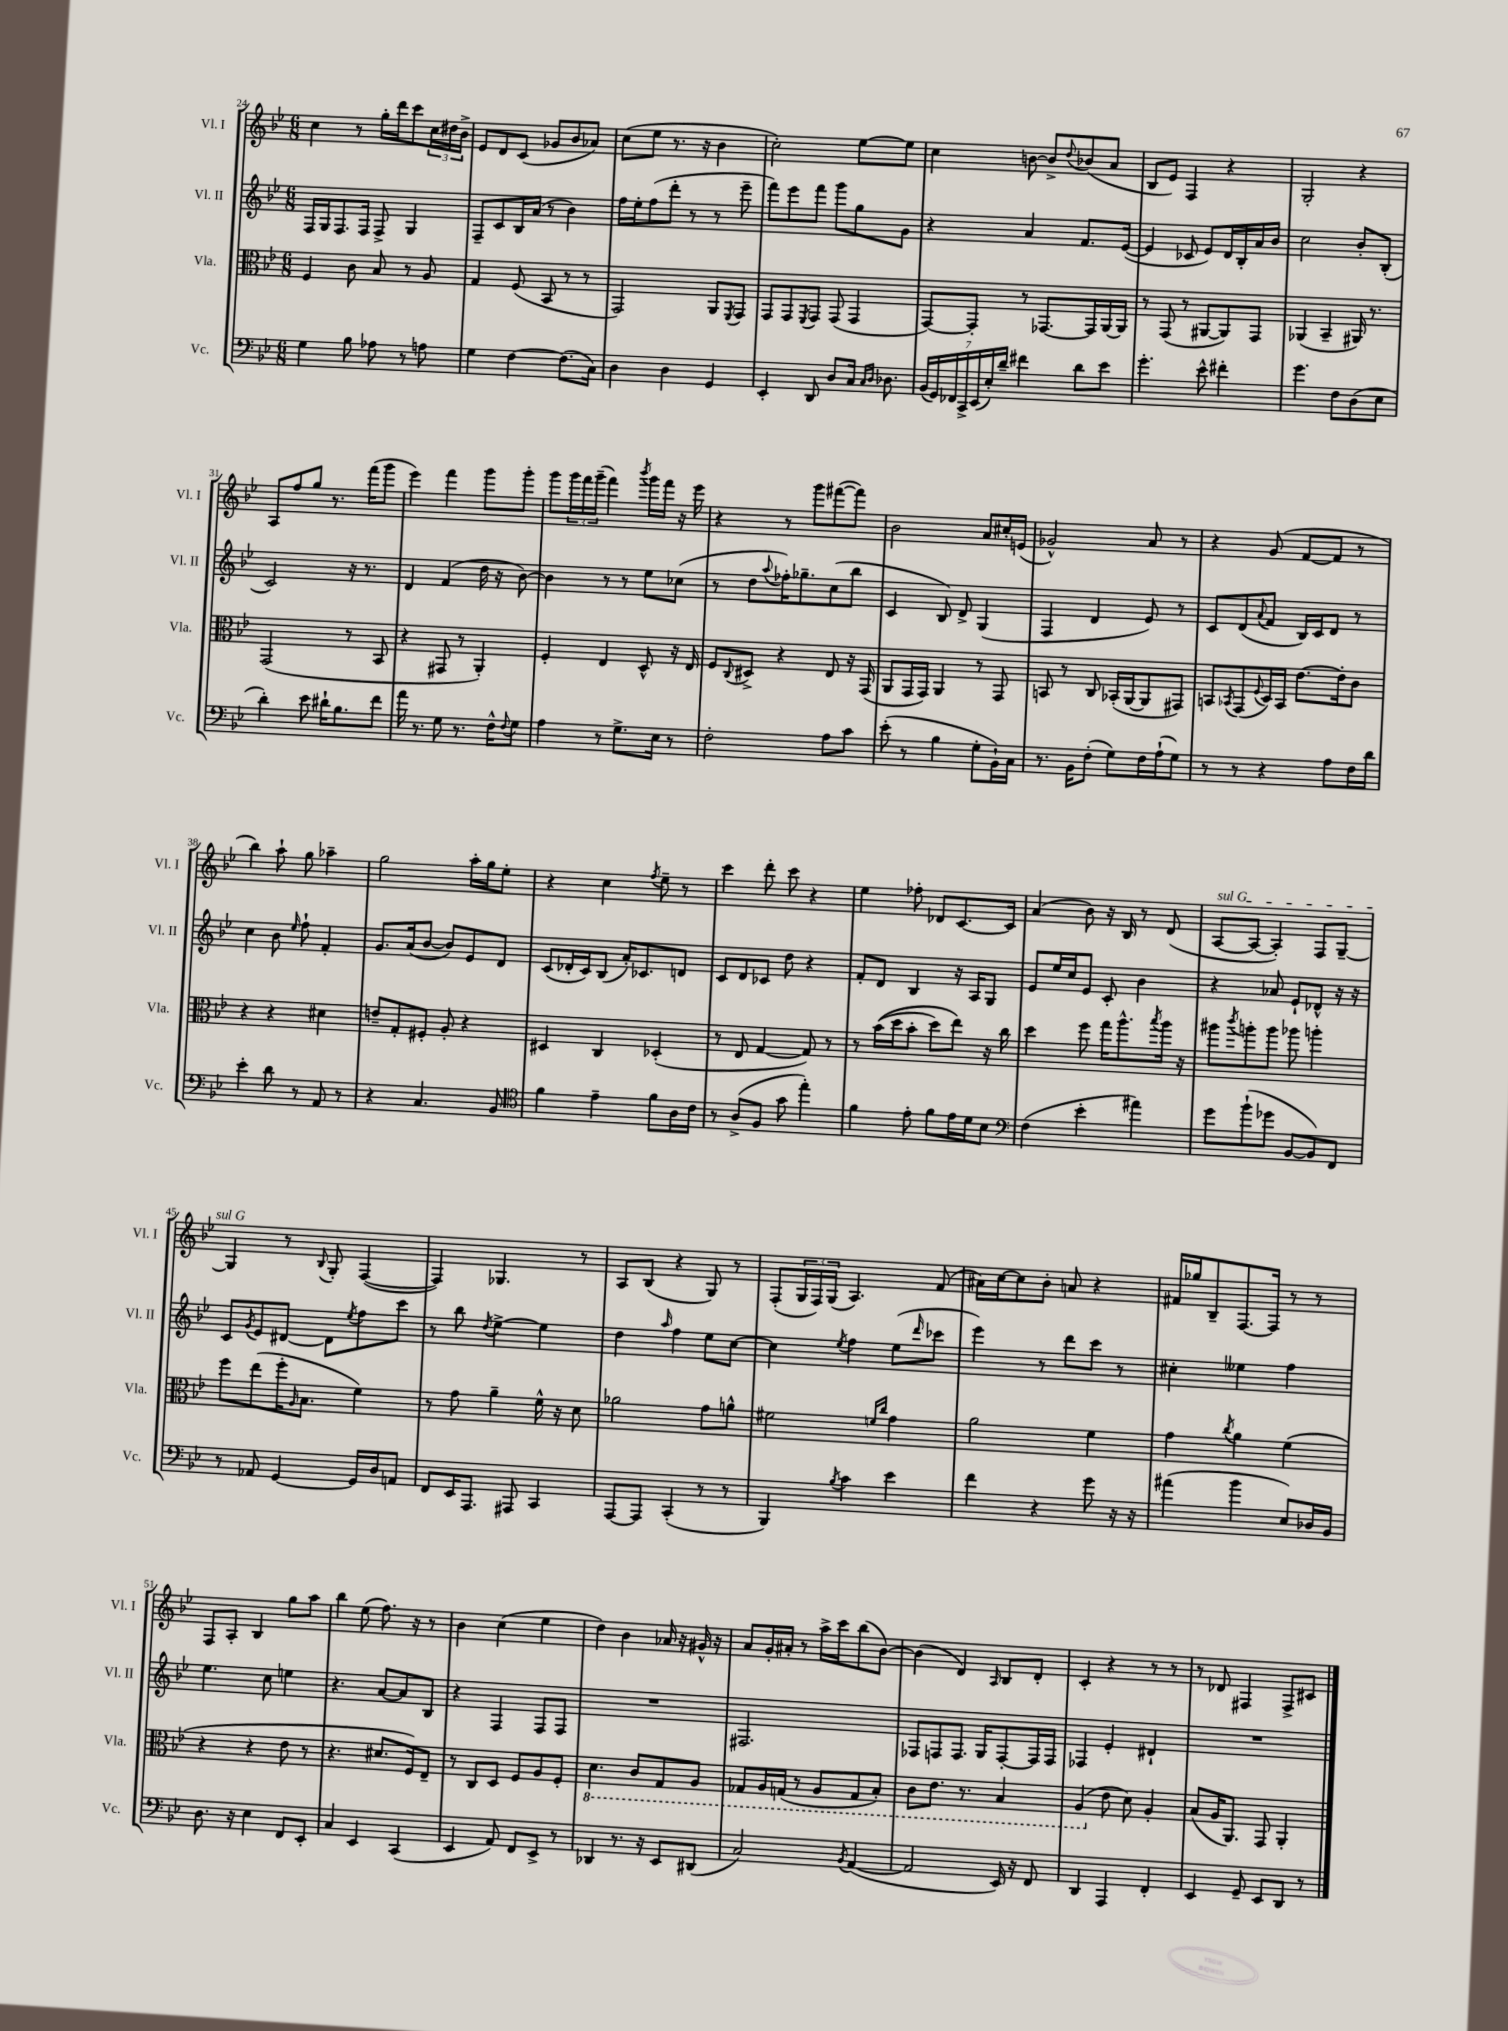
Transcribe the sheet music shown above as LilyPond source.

<<
\new StaffGroup <<
\new Staff = "s0" \with { instrumentName = "Vl. I" shortInstrumentName = "Vl. I" } {
    \clef treble \key bes \major \numericTimeSignature \time 6/8
    c''4 r8 g''16-. d'''16 c'''8 \tuplet 3/2 { c''16 dis''16 bes'16-> } |
    ees'8 d'8 c'8( ges'8 bes'8 aes'8) |
    c''8( ees''8 r8. r16 bes'4 |
    c''2-.) ees''8~ ees''8 |
    c''4 b'8~ b'8-> \appoggiatura { d''8 } bes'8( a'8 |
    bes8 ees'8) f4 r4 |
    g2-. r4 |
    a8 f''8 g''8 r8. f'''16( g'''8 |
    ees'''4) f'''4 g'''8 g'''8-. |
    g'''8 \tuplet 3/2 { g'''16 f'''16 g'''16--( } f'''4) \acciaccatura { bes'''8 } g'''16 f'''16 r16 ees'''16 |
    r4 r8 g'''8 fis'''8~( fis'''8) |
    bes'2 a'8 cis''16-. e'16( |
    ges'2-^) a'8 r8 |
    r4 g'8( f'8~ f'8 r8 |
    bes''4) a''8-! g''8 aes''4-- |
    g''2 a''16-. g''16 ees''8-. |
    r4 c''4 \acciaccatura { f''8 } ees''8-- r8 |
    c'''4 d'''8-. c'''8 r4 |
    ees''4 fes''8-. des'8 c'8.~ c'16 |
    a'4( bes'8) r16 bes16 r8 d'8( |
    \once \override TextSpanner.bound-details.left.text = \markup { \italic "sul G" } a8~\startTextSpan a8~ a4-.) f8 g8~-- |
    g4\stopTextSpan r8 \appoggiatura { bes8 } g8-. f4~( |
    f4) ges4. r8 |
    a8 bes8( r4 g8) r8 |
    f8-.( \tuplet 3/2 { g16 f16) g16( } a4.) f'8( |
    ais'16) c''16~ c''8 bes'8-. a'8 r4 |
    fis'16 ges''16 bes8-- f8.~ f16 r8 r8 |
    f8 a8-. bes4 g''8 a''8 |
    bes''4 ees''8( f''8.) r16 r8 |
    bes'4 c''4( ees''4 |
    d''4) bes'4 aes'16 r16 gis'16-^ r16 |
    a'8 g'16-. ais'16-. r8 a''16-> c'''16 bes''8( bes'8~) |
    bes'4( d'4) \grace { a16 } bes8 d'8-. |
    c'4-. r4 r8 r8 |
    r8 des'8 fis4 fis8-> cis'8 \bar "|." |
}
\new Staff = "s1" \with { instrumentName = "Vl. II" shortInstrumentName = "Vl. II" } {
    \clef treble \key bes \major \numericTimeSignature \time 6/8
    f16 g16 f8. f16 f8-> g4 |
    f8-- c'8 bes16 a'16( r8 bes'4) |
    f''16 ees''16-. f''8( d'''8-. r8 r8 ees'''8-- |
    f'''8) ees'''8 f'''8 g'''8 g''8 g'8 |
    r4 a'4 f'8. ees'16~( |
    ees'4 ces'8 ees'8) d'16 bes16-. a'16 bes'16 |
    c''2 bes'8-. bes8-.( |
    c'2) r16 r8. |
    d'4 f'4( d''16 r16 bes'8~) |
    bes'4 r8 r8 ees''8 ces''8( |
    r8 d''8 \appoggiatura { a''8 } fes''16-.) ges''8.-- c''8( bes''8 |
    c'4 bes8) d'8-> g4( |
    f4 d'4 ees'8) r8 |
    c'8 d'8( \appoggiatura { a'8 } f'8 bes16) c'16 d'8 r8 |
    c''4 bes'8 \grace { ees''16 } f''8-! f'4-. |
    g'8. a'16( bes'8~ bes'8) ees'8 d'8 |
    c'8( des'16-. c'16) bes8( a'16-.) ces'8. d'8 |
    c'8 d'8 ces'8 d''8 r4 |
    f'8-. d'8 bes4 r16 a16 g8 |
    ees'8 ees''16 c''16 ees'8 c'8-. bes'4 |
    r4 aes'8 ees'8-! des'8-^ r16 r16 |
    c'8 \acciaccatura { g'8 } ees'8 dis'8~ dis'8 \acciaccatura { ees''8 } f''8 c'''8 |
    r8 bes''8 \acciaccatura { d''8 } ees''4~-> ees''4 |
    d''4 \grace { a''16 } f''4 ees''8 c''8~ |
    c''4 \acciaccatura { ees''8 } f''4 ees''8( \grace { d'''16 } ces'''8 |
    ees'''4) r8 d'''8 c'''8 r8 |
    cis''4-. eeses''4 f''4 |
    ees''4. c''8 e''4 |
    r4. a'8~ a'8 bes8 |
    r4 f4 f8 f8 |
    R2. |
    fis2. |
    fes8 f8 f8. g16 f8~-. f16 f16 |
    fes4 ees'4-. dis'4-! |
    R2. \bar "|." |
}
\new Staff = "s2" \with { instrumentName = "Vla." shortInstrumentName = "Vla." } {
    \clef alto \key bes \major \numericTimeSignature \time 6/8
    f4 c'8 bes8 r8 a8 |
    g4 f8( bes,8 r8 r8 |
    g,2) a,8 \acciaccatura { f,8 } g,8 |
    g,8 g,8 \acciaccatura { f,8 } g,8 g,8( g,4 |
    g,8~) g,8-. r8 ges,8.~ ges,16 a,16~ a,16 |
    r8 g,8( r8 ais,8~ ais,8) g,8 |
    aes,4( bes,4-- ais,16) r8. |
    g,2( r8 bes,8 |
    r4 gis,8 r8 a,4-.) |
    f4-. ees4 d8-^ r16 ees16 |
    f8 \appoggiatura { c8 } dis8-> r4 ees8 r16 g,16( |
    a,8 g,16 g,16) a,4 r8 g,8 |
    b,8 r8 c8 bes,16-.( a,16~ a,8 gis,8) |
    b,8 \acciaccatura { bes,8 } g,8( \appoggiatura { f8 } d16) bes,16 ees'8.~ ees'16-. c'8 |
    r4 r4 dis'4 |
    e'8-- g8-. fis8-. a8-. r4 |
    dis4 c4 des4-.( |
    r8 ees8 g4~ g8) r8 |
    r8 bes'16(\( d''16 bes'8-. d''8) ees''8\) r16 c''16 |
    d''4 f''8 g''16 a''8.-^ \acciaccatura { bes''8 } a''16 r16 |
    ais''8 \acciaccatura { c'''8 } a''8-. a''8 aes''8 a''4-. |
    f''8 ees''8( f''16-. \grace { a16 } bes8. f'4) |
    r8 g'8 a'4-- f'16-^ r16 d'8 |
    aes'2 g'8 a'8-^ |
    fis'2 \grace { f'16 c''16 } g'4 |
    a'2 f'4 |
    g'4 \acciaccatura { c''8 } a'4 f'4( |
    r4 r4 ees'8 r8 |
    r4. dis'8. f16) ees8-- |
    r8 c8 d8 f8 a8 f8-. |
    \ottava #-1 d4. c8 g,8 a,8 |
    ges,8 a,16 g,16( r8 a,8 g,8 bes,8-.) |
    c8 ees8. r8. bes,4 |
    a,4( \ottava #0 ees'8 d'8) a4-. |
    bes8( a16 a,8.) g,8 a,4-. \bar "|." |
}
\new Staff = "s3" \with { instrumentName = "Vc." shortInstrumentName = "Vc." } {
    \clef bass \key bes \major \numericTimeSignature \time 6/8
    g4 bes8 aes8 r8 a8 |
    g4 f4~ f8.( c16) |
    d4 d4 g,4 |
    ees,4-. d,8 d8 c16 \grace { c16 d16 } des8. |
    \tuplet 7/4 { bes,16( g,16) fes,16 c,16-> ees,16( ees16-.) d'16-- } fis'4 d'8 ees'8 |
    g'4.-. ees'8-^ fis'4-. |
    g'4. f8 d8( ees8 |
    d'4-.) ees'8 dis'16-! bes8. f'8 |
    a'16 r8. g8 r8. f16-^ \appoggiatura { f8 } g8 |
    a4 r8 g8.-> ees16 r8 |
    f2-. a8 c'8 |
    ees'8-.( r8 bes4 g8-. bes,16-!) c16 |
    r8. bes,16 f8-.( g8) f16 a16-!( g8) |
    r8 r8 r4 a8 f16 d'16 |
    ees'4-. d'8 r8 a,8 r8 |
    r4 c4. bes,8 |
    \clef tenor f'4 ees'4-- f'8 a16 c'16 |
    r8 a8->( f8 g'8 ees''4-.) |
    f'4 ees'8-. f'8 ees'16 d'16 bes8 |
    \clef bass f4( ees'4-. ais'4) |
    g'8 bes'8-!( ges'8 bes,8~ bes,8) f,8 |
    r8 aes,8 g,4~ g,16 d16 a,8 |
    f,8 ees,16 a,,8. ais,,8 c,4 |
    a,,8~ a,,8 c,4-.( r8 r8 |
    bes,,4) \acciaccatura { bes8 } c'4 ees'4 |
    f'4 r4 g'8 r16 r16 |
    ais'4( bes'4 ees8) des16 bes,16 |
    d8. r16 ees4 f,8 ees,8-. |
    c4 ees,4 c,4( |
    ees,4 a,8) f,8 ees,8-> r8 |
    des,4 r8. r16 ees,8 dis,8( |
    c2) \acciaccatura { bes,8 } a,4~( |
    a,2 ees,16) r16 f,8 |
    d,4 a,,4 f,4-. |
    ees,4 g,8-- ees,8 d,8 r8 \bar "|." |
}
>>
>>
\layout { \context { \Score currentBarNumber = #24 } }
